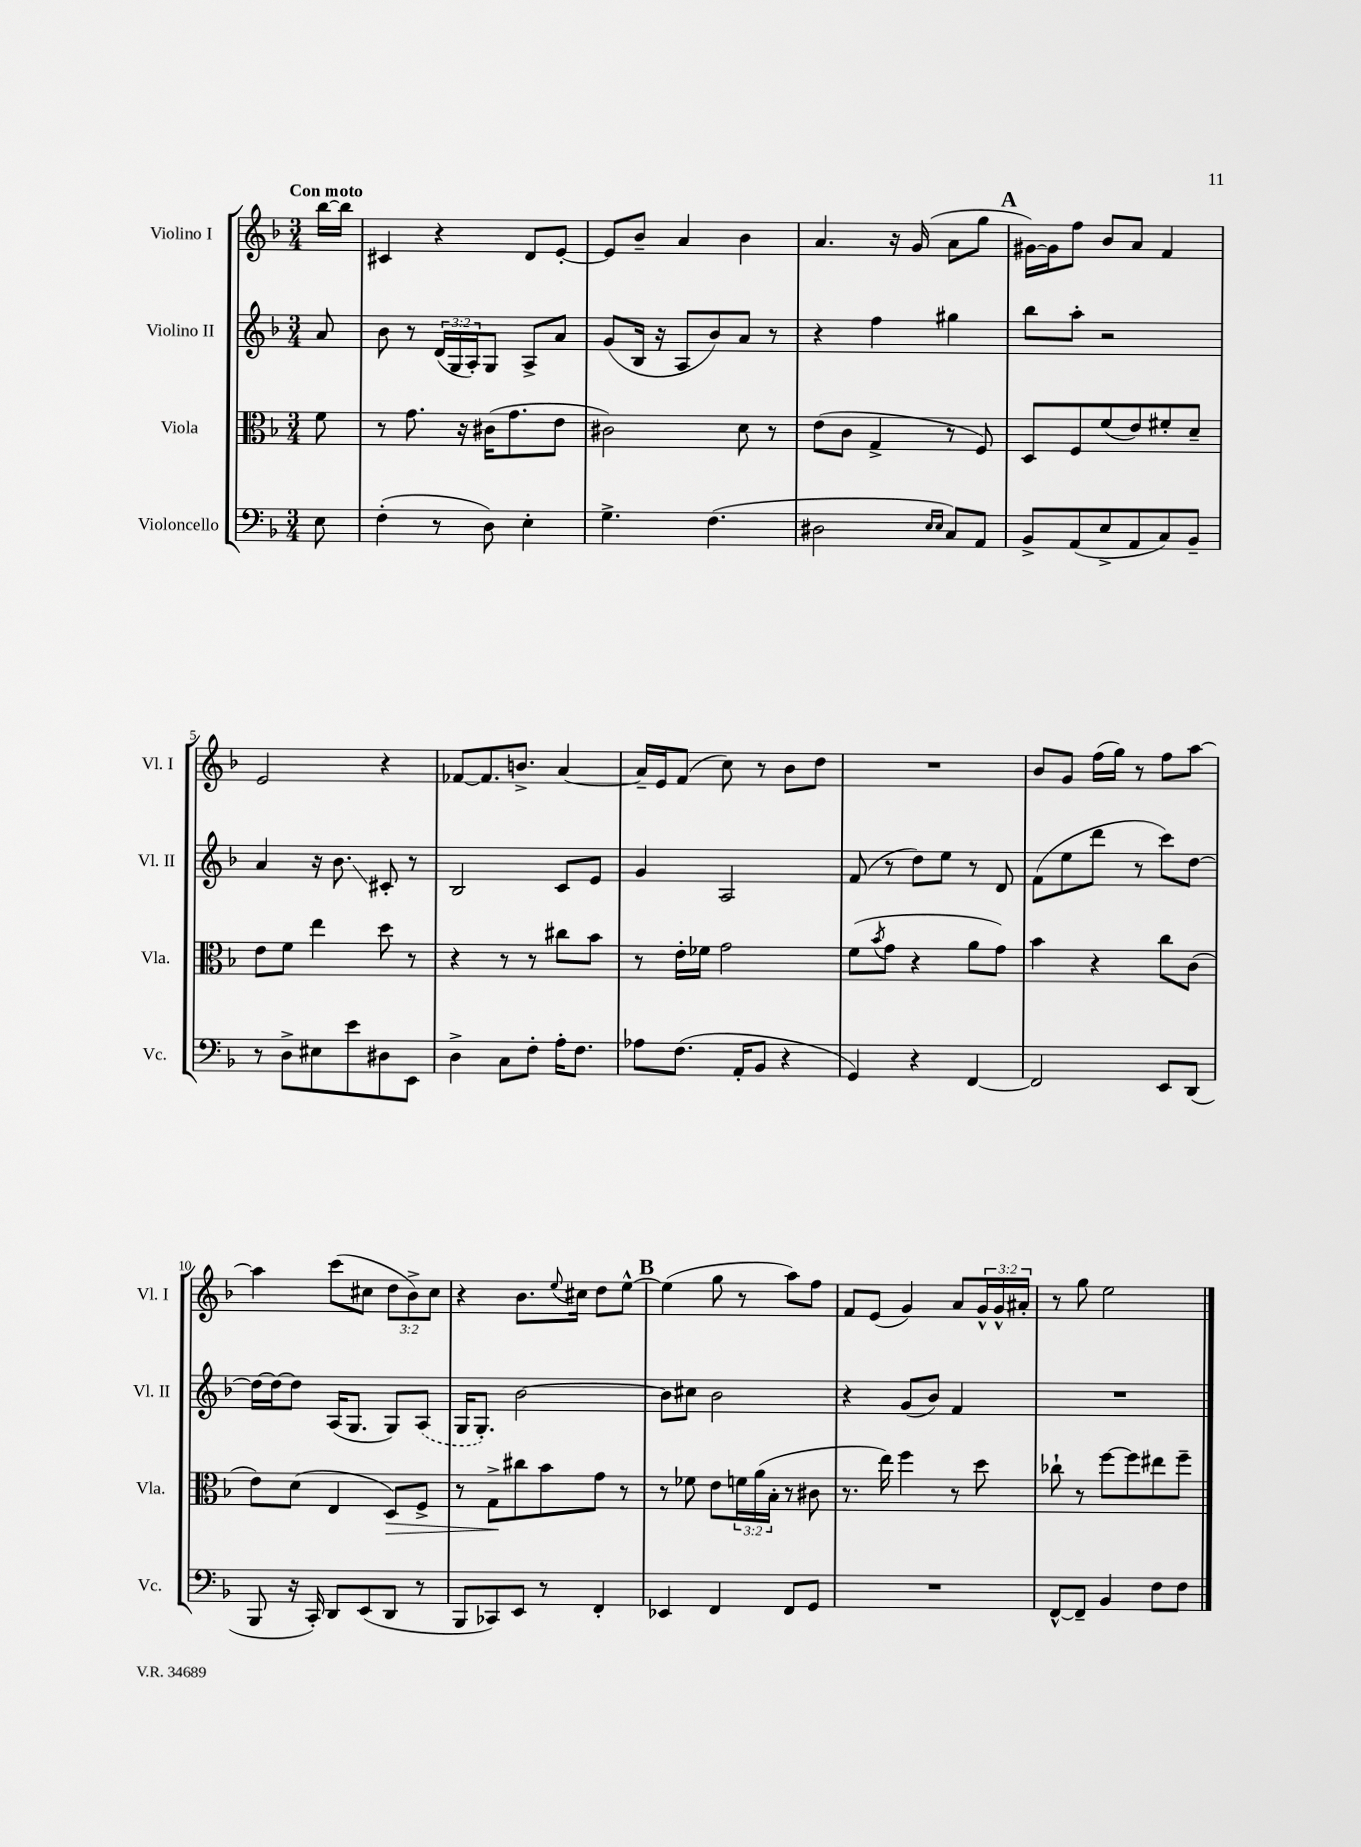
<<
\new StaffGroup <<
\new Staff = "s0" \with { instrumentName = "Violino I" shortInstrumentName = "Vl. I" } {
    \clef treble \key f \major \numericTimeSignature \time 3/4 \override Staff.TupletNumber.text = #tuplet-number::calc-fraction-text \partial 8 \tempo "Con moto"
    bes''16~ bes''16 |
    cis'4 r4 d'8 e'8~-. |
    e'8 bes'8-- a'4 bes'4 |
    a'4. r16 g'16( a'8 g''8 |
    \mark \markup { \bold "A" } gis'16~) gis'16 f''8 bes'8 a'8 f'4 |
    e'2 r4 |
    fes'8~ fes'8. b'8.-> a'4~ |
    a'16-- e'16 f'8( c''8) r8 bes'8 d''8 |
    R2. |
    bes'8 g'8 f''16( g''16) r8 f''8 a''8~ |
    a''4 c'''8( cis''8 \tuplet 3/2 { d''8 bes'8->) cis''8 } |
    r4 bes'8. \appoggiatura { e''8 } cis''16 d''8 e''8~-^ |
    \mark \markup { \bold "B" } e''4( g''8 r8 a''8) f''8 |
    f'8 e'8( g'4) a'8 \tuplet 3/2 { g'16-^ g'16-^ ais'16-. } |
    r8 g''8 e''2 \bar "|." |
}
\new Staff = "s1" \with { instrumentName = "Violino II" shortInstrumentName = "Vl. II" } {
    \clef treble \key f \major \numericTimeSignature \time 3/4 \override Staff.TupletNumber.text = #tuplet-number::calc-fraction-text \partial 8
    a'8 |
    bes'8 r8 \tuplet 3/2 { d'16( g16 a16-.) } g8 a8-> a'8 |
    g'8( bes16 r16 a8 bes'8) a'8 r8 |
    r4 f''4 gis''4 |
    \mark \markup { \bold "A" } bes''8 a''8-. r2 |
    a'4 r16 bes'8.\glissando cis'8-. r8 |
    bes2 c'8 e'8 |
    g'4 a2 |
    f'8( r8 d''8) e''8 r8 d'8 |
    f'8( e''8 d'''8 r8 c'''8) d''8~ |
    d''16~ d''16~ d''8 a16( g8. g8) \once \slurDashed a8( |
    g16 g8.-.) bes'2~ |
    \mark \markup { \bold "B" } bes'8 cis''8 bes'2 |
    r4 g'8( bes'8) f'4 |
    R2. \bar "|." |
}
\new Staff = "s2" \with { instrumentName = "Viola" shortInstrumentName = "Vla." } {
    \clef alto \key f \major \numericTimeSignature \time 3/4 \override Staff.TupletNumber.text = #tuplet-number::calc-fraction-text \partial 8
    f'8 |
    r8 g'8. r16 cis'16( g'8. e'8 |
    cis'2) d'8 r8 |
    e'8( c'8 g4-> r8 f8) |
    \mark \markup { \bold "A" } d8 f8 f'8( e'8) fis'8-. d'8-- |
    e'8 f'8 e''4 d''8 r8 |
    r4 r8 r8 cis''8 bes'8 |
    r8 e'16-. fes'16 g'2 |
    f'8( \acciaccatura { bes'8 } g'8 r4 a'8 g'8) |
    bes'4 r4 c''8 c'8( |
    e'8) d'8( e4 d8\>) f8-> |
    r8 g8->\! cis''8 bes'8 g'8 r8 |
    \mark \markup { \bold "B" } r8 fes'8 e'8 \tuplet 3/2 { f'16 a'16( bes16-. } r8 cis'8 |
    r8. e''16) f''4 r8 d''8 |
    ces''8-! r8 f''8~ f''8 eis''8 f''8-- \bar "|." |
}
\new Staff = "s3" \with { instrumentName = "Violoncello" shortInstrumentName = "Vc." } {
    \clef bass \key f \major \numericTimeSignature \time 3/4 \partial 8
    e8 |
    f4-.( r8 d8) e4-. |
    g4.-> f4.( |
    dis2 \grace { e16 e16 } c8) a,8 |
    \mark \markup { \bold "A" } bes,8-> a,8( e8-> a,8 c8) bes,8-- |
    r8 d8-> eis8 e'8 dis8 e,8 |
    d4-> c8 f8-. a16-. f8. |
    aes8 f8.( a,16-. bes,8 r4 |
    g,4) r4 f,4~ |
    f,2 e,8 d,8( |
    bes,,8 r16 c,16-.) d,8 e,8( d,8 r8 |
    bes,,8 ces,8) e,8 r8 f,4-. |
    \mark \markup { \bold "B" } ees,4 f,4 f,8 g,8 |
    R2. |
    f,8~-^ f,8-- bes,4 f8 f8 \bar "|." |
}
>>
>>
